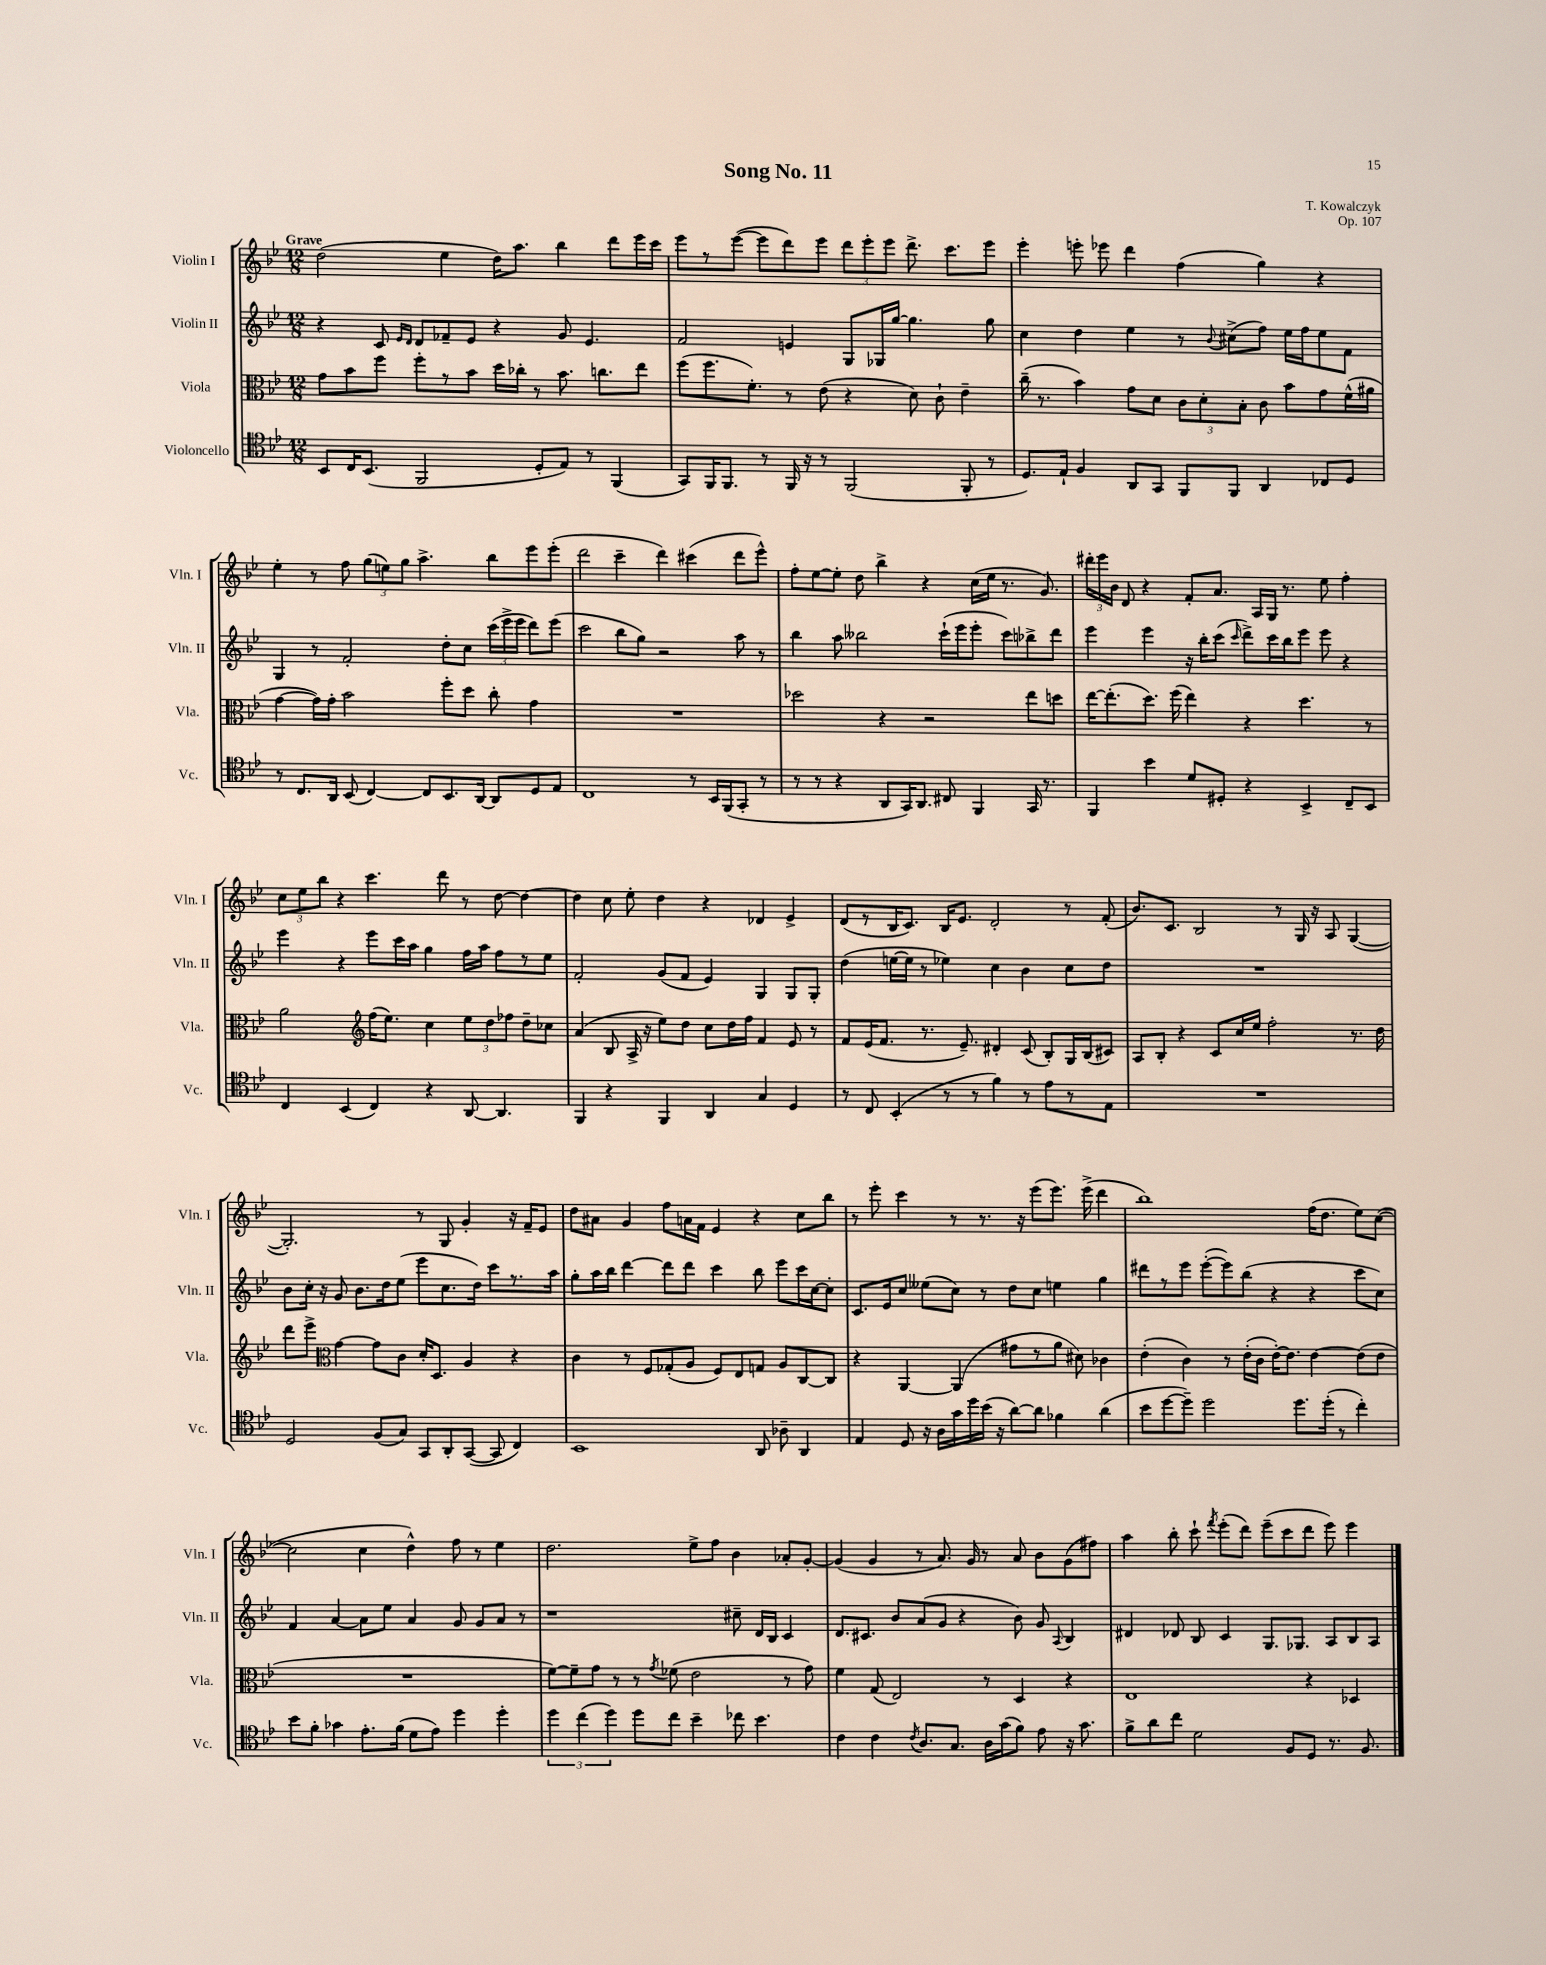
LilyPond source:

\header { title = "Song No. 11" composer = "T. Kowalczyk" opus = "Op. 107" }
<<
\new StaffGroup <<
\new Staff = "s0" \with { instrumentName = "Violin I" shortInstrumentName = "Vln. I" } {
    \clef treble \key bes \major \numericTimeSignature \time 12/8 \tempo "Grave"
    \autoBeamOff d''2( ees''4 d''16[) a''8.] bes''4 d'''8[ ees'''16 c'''16] |
    ees'''8[ r8 ees'''8]~( ees'''8[ d'''8) ees'''8] \tuplet 3/2 { d'''8[ ees'''8-. ees'''8] } d'''8.-> c'''8.[ ees'''8] |
    ees'''4-. e'''8-. ees'''8 d'''4 f''4( g''4) r4 |
    ees''4-. r8 f''8 \tuplet 3/2 { g''8[( e''8) g''8] } a''4.-> bes''8[ ees'''8 ees'''8]-.( |
    d'''2 c'''4-- d'''4) cis'''4( d'''8[ ees'''8]-^) |
    f''8[-. ees''8~ ees''8]-. d''8 bes''4-> r4 c''16[( ees''16] r8. g'8.) |
    \tuplet 3/2 { dis'''16[-. ees'''16 bes'16] } d'8 r4 f'8[-. a'8.] a16[ g16] r8. ees''8 f''4-. |
    \tuplet 3/2 { c''8[ ees''8 bes''8] } r4 c'''4. d'''8 r8 d''8~ d''4~ |
    d''4 c''8 ees''8-. d''4 r4 des'4 ees'4-> |
    d'8[( r8 bes16 c'8.]) bes16[ ees'8.] d'2-. r8 f'8-.( |
    bes'8.[) c'8.] bes2 r8 g16 r16 a8 g4~( |
    g2.-.) r8 g8 g'4-. r16 f'16[-- ees'8] |
    d''8[ ais'8] g'4 f''8[ a'16 f'16] ees'4 r4 c''8[ bes''8] |
    r8 ees'''8-. c'''4 r8 r8. r16 ees'''8[( ees'''8.]) ees'''16->( d'''4 |
    bes''1) f''16[( d''8.] ees''8[) c''8]~( |
    c''2 c''4 d''4-^) f''8 r8 ees''4 |
    d''2. ees''8[-> f''8] bes'4 aes'8[-. g'8]~-. |
    g'4( g'4 r8 a'8.) g'16 r8 a'8 bes'8[ g'8( fis''8]) |
    a''4 bes''8-. c'''8-! \acciaccatura { f'''8 } ees'''8[-.( d'''8]) ees'''8[--( c'''8 d'''8] ees'''8) ees'''4 \bar "|." |
}
\new Staff = "s1" \with { instrumentName = "Violin II" shortInstrumentName = "Vln. II" } {
    \clef treble \key bes \major \numericTimeSignature \time 12/8
    \autoBeamOff r4 c'8 \grace { ees'16[ d'16] } d'8[ fes'8-- ees'8] r4 g'8 ees'4. |
    f'2 e'4 g8[ ges16 g''16]~ g''4. g''8 |
    c''4 d''4 ees''4 r8 \appoggiatura { bes'8 } cis''8[->( f''8]) ees''16[ f''16 ees''8 f'8] |
    g4 r8 f'2-. d''8[-. c''8] \tuplet 3/2 { c'''16[( ees'''16-> ees'''16] } d'''8[) ees'''8]( |
    c'''2 bes''8[ g''8]) r2 a''8 r8 |
    bes''4 a''8 beses''2 c'''16[-!( ees'''16 ees'''8]-. c'''8[) bes''8-> d'''8] |
    ees'''4 ees'''4 r16 bes''16[-. c'''8]( \grace { c'''16 } d'''8[->) c'''16 bes''16 ees'''8] ees'''8 r4 |
    ees'''4 r4 ees'''8[ c'''16 a''16] g''4 f''16[ a''16] f''8[ r8 ees''8] |
    f'2-. g'8[( f'8] ees'4) g4 g8[ g8]-. |
    d''4( e''16[~ e''16] r8 ees''4) c''4 bes'4 c''8[ d''8] |
    R1. |
    bes'8[ c''16]-. r16 g'8 bes'8.[ d''16 ees''8]( ees'''8[ c''8. d''16]) c'''8[ r8. a''16] |
    g''8[-. a''16 bes''16] d'''4~ d'''8[ d'''8] c'''4 bes''8 ees'''8[ c'''16 c''16~ c''8]-. |
    c'8.[ ees'16 c''8] eeses''8[( c''8]) r8 d''8[ c''8] e''4 g''4 |
    dis'''8[ r8 ees'''8] ees'''8[~-.( ees'''8) bes''8]( r4 r4 c'''8[ c''8]) |
    f'4 a'4~ a'8[ ees''8] a'4 g'8 g'8[ a'8] r8 |
    r1 cis''8-- d'16[ bes16] c'4 |
    d'8.[ cis'8.] bes'8[ a'8( g'8] r4 bes'8) g'8 \appoggiatura { a8 } bes4 |
    dis'4 des'8 bes8 c'4 g8.[ ges8.] a8[ bes8 a8] \bar "|." |
}
\new Staff = "s2" \with { instrumentName = "Viola" shortInstrumentName = "Vla." } {
    \clef alto \key bes \major \numericTimeSignature \time 12/8
    \autoBeamOff g'8[ bes'8 f''8] f''8[-. r8 bes'8] d''16[ ces''16]-. r8 bes'8. c''8.[ ees''8] |
    f''8[( f''8. f'8.]-.) r8 ees'8( r4 d'8) c'8-! ees'4-- |
    c''16--( r8. bes'4) g'8[ d'8] \tuplet 3/2 { c'8[ d'8-. bes8]-. } c'8 bes'8[ g'8 f'16-^( ais'16] |
    g'4~ g'16[) g'16]-. bes'2 f''8[-. d''8] c''8-. g'4 |
    R1. |
    des''2 r4 r2 ees''8[ d''8] |
    ees''16[~ ees''8.-.( d''8.]) f''16( ees''4) r4 d''4. r8 |
    a'2 \clef treble f''16[( ees''8.]) c''4 \tuplet 3/2 { ees''8[ d''8 fes''8] } d''8[-- ces''8] |
    a'4( bes8 a16-> r16 ees''8[) d''8] c''8[ d''16 f''16] f'4 ees'8 r8 |
    f'8[ ees'16( f'8.] r8. ees'8.--) dis'4-. c'8( bes8[-.) g16 bes16( cis'8]) |
    a8[ bes8]-. r4 c'8[ c''16 ees''16] f''2-. r8. d''16 |
    d'''8[ ees'''8]-> \clef alto g'4~ g'8[ c'8] d'16[-. d8.] a4 r4 |
    c'4 r8 f8[ ges8-.( a8] f8[) ees8 g8] a8[ c8~ c8] |
    r4 a,4~ a,4( gis'8[ r8 a'8] dis'8) ces'4 |
    ees'4-.( c'4) r8 ees'16[-.( c'16] ees'16[~-.) ees'8.] ees'4~ ees'8[( ees'8] |
    R1. |
    f'8[~) f'8-- g'8] r8 r8 \acciaccatura { g'8 } fes'8( ees'2 r8 g'8) |
    f'4 g8( ees2) r8 d4 r4 |
    ees1 r4 des4 \bar "|." |
}
\new Staff = "s3" \with { instrumentName = "Violoncello" shortInstrumentName = "Vc." } {
    \clef tenor \key bes \major \numericTimeSignature \time 12/8
    \autoBeamOff bes,8[ c16 bes,8.]( f,2 d8[-. ees8]) r8 f,4( |
    g,8[) f,16 f,8.] r8 f,16 r16 r8 f,2( f,8-. r8 |
    d8.[) ees16]-! f4 a,8[ g,8] f,8[ f,8] a,4 ces8[ d8] |
    r8 c8.[ a,16] bes,8( c4~) c8[ bes,8. a,16]~ a,8[ d8 ees8] |
    c1 r8 bes,16[ f,16( g,8]-. r8 |
    r8 r8 r4 a,8[ g,16) a,8.] cis8 f,4 g,16 r8. |
    f,4 bes'4 d'8[ dis8]-. r4 bes,4-> c8[-- bes,8] |
    c4 bes,4( c4) r4 a,8~ a,4. |
    f,4 r4 f,4 a,4 g4 d4 |
    r8 c8 bes,4-.( r8 r8 f'4) r8 ees'8[ r8 ees8] |
    R1. |
    d2 f8[( g8]) g,8[ a,8-. g,8]~( g,8 c4) |
    bes,1 a,8 aes8-- a,4 |
    ees4 d8 r16 a16[ g'16 d''16 bes'16]( r16 a'8[~) a'8] fes'4 a'4( |
    bes'8[ d''8~ d''8]--) d''2 d''8.[ d''16]-.( r8 c''4-.) |
    bes'8[ f'8]-. ges'4 ees'8.[-. f'16]( d'8[ ees'8]) d''4 d''4-. |
    \tuplet 3/2 { d''4 c''4( d''4) } d''8[ c''8] bes'4-- ces''8 bes'4. |
    c'4 c'4 \acciaccatura { c'8 } a8.[ g8.] a16[ g'16( f'8]) ees'8 r16 g'8. |
    f'8[-> a'8 c''8] d'2 f8[ d8] r8. f8. \bar "|." |
}
>>
>>
\layout { \context { \Score \remove "Bar_number_engraver" } }
